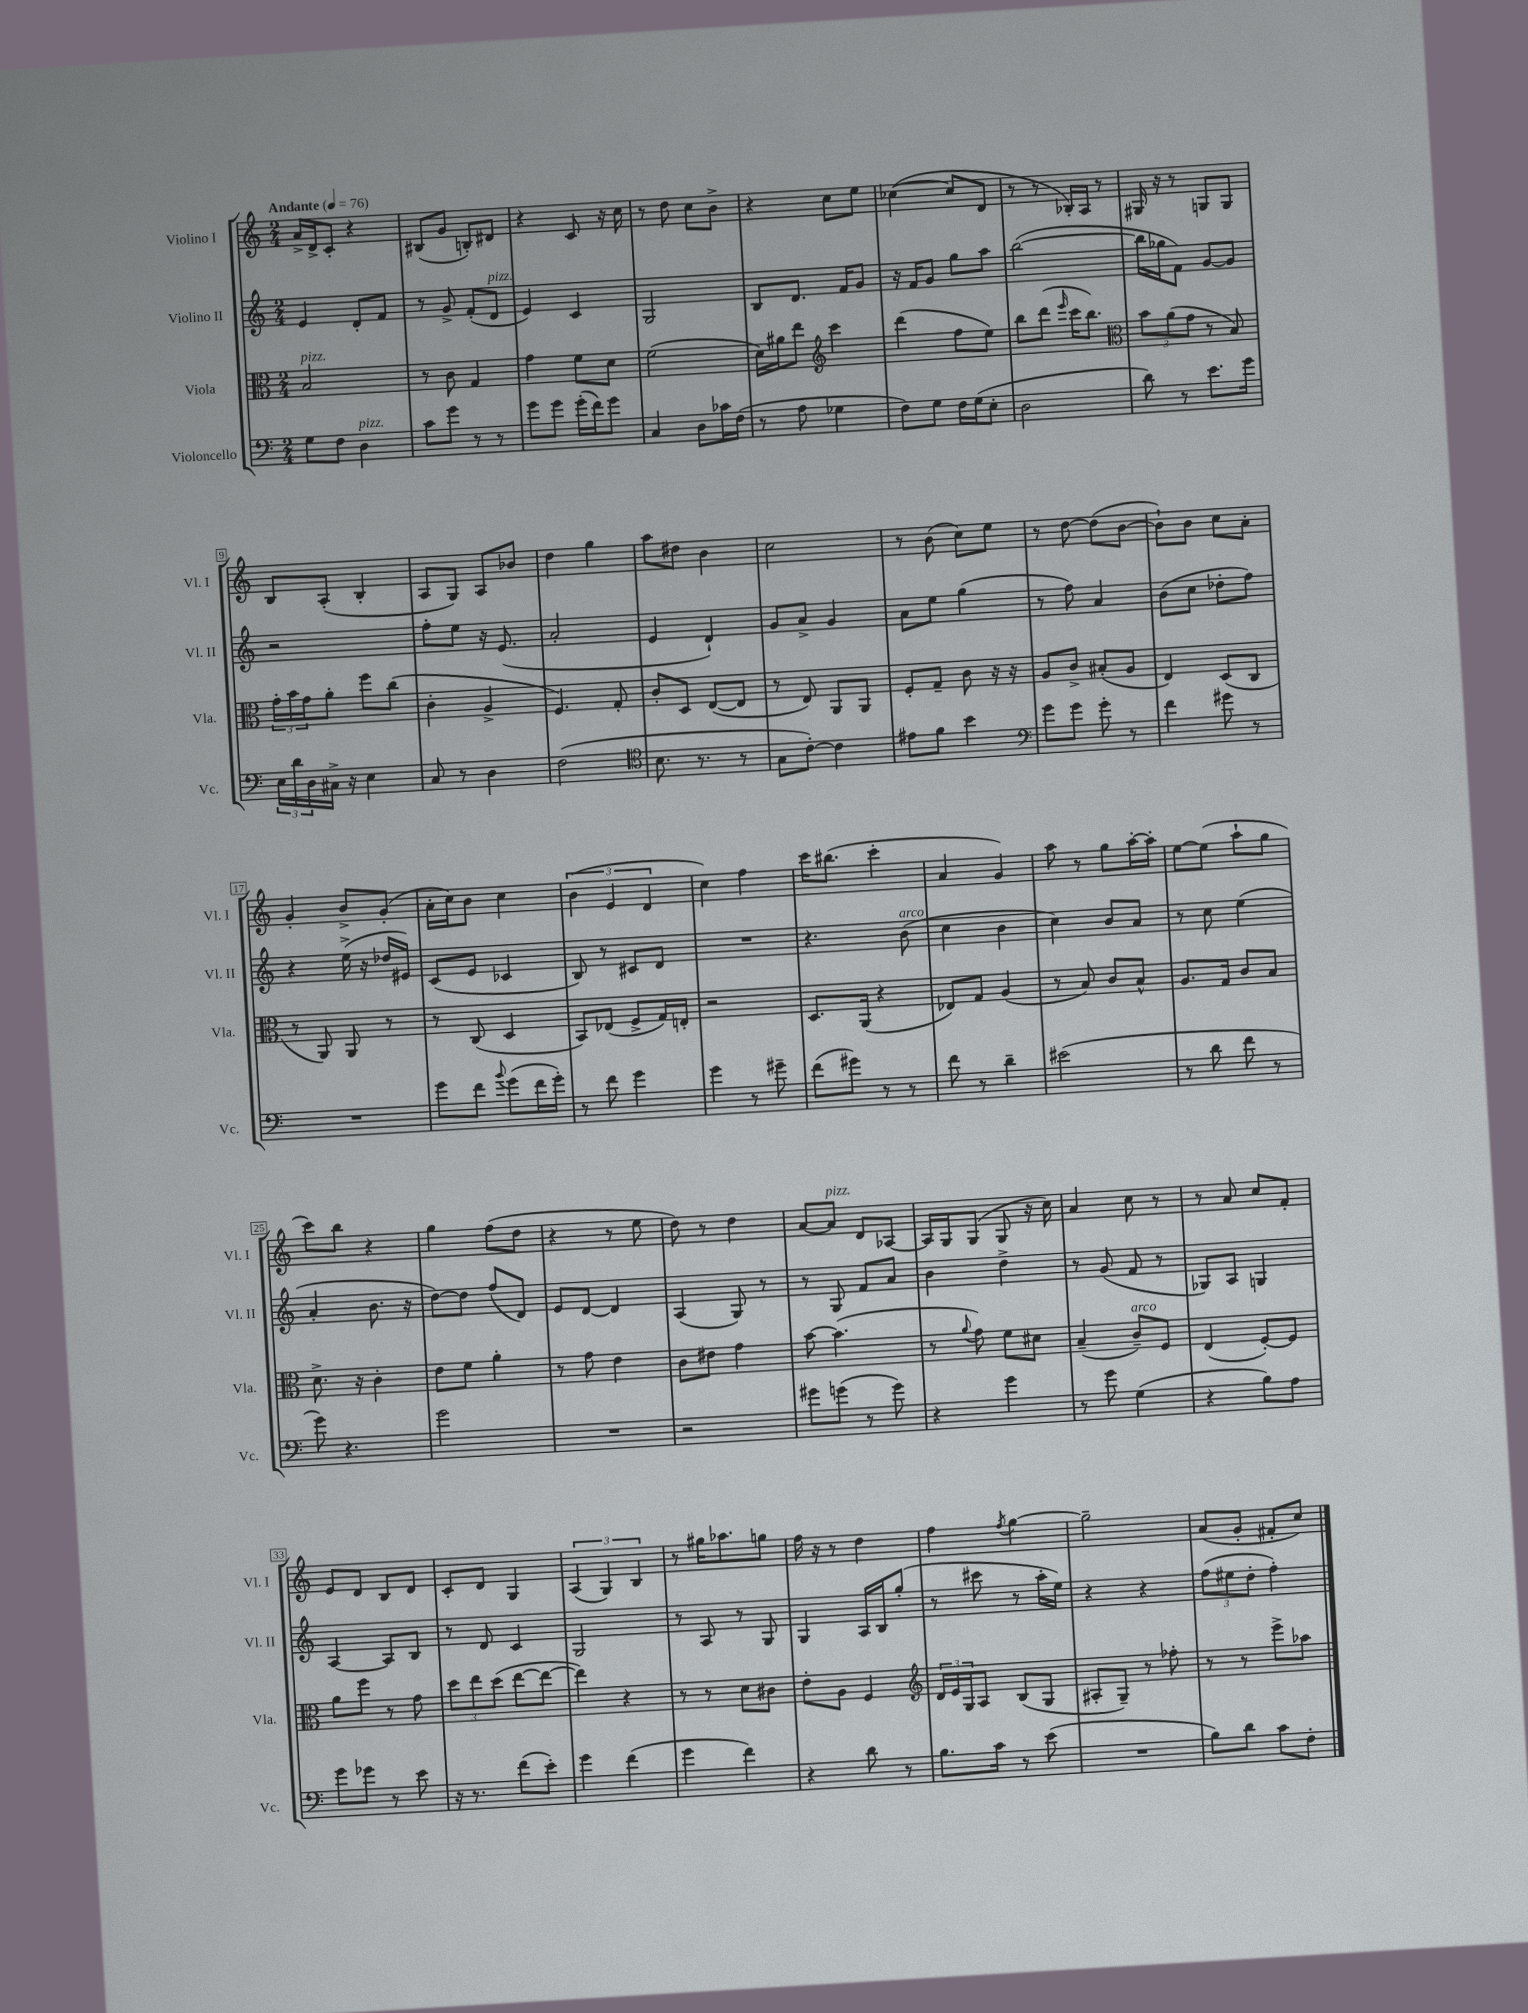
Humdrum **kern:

**kern	**kern	**kern	**kern
*staff4	*staff3	*staff2	*staff1
*clefF4	*clefC3	*clefG2	*clefG2
*k[]	*k[]	*k[]	*k[]
*M2/4	*M2/4	*M2/4	*M2/4
*MM76	*MM76	*MM76	*MM76
8G\L	2B/	4e/	16a^/LL
.	.	.	16d^/J
8F\J	.	.	8c'/J
4D\	.	8d'/L	4r
.	.	8f/J	.
=	=	=	=
8c\L	8r	8r	(8B#/L
8g\J	8c\	8g^/	8g/J
8r	4G/	(8f'/L	8B'/L)
8r	.	8d/J	8d#/J
=	=	=	=
8g\L	4g\	4e/)	4r
8g\J	.	.	.
(16g'\LL	8f\L	4c/	8c/
16f\J)	.	.	.
8g\J	8d\J	.	16r
.	.	.	16cc\
=	=	=	=
4C/	(2f\	2G/	8r
.	.	.	8dd\
8D\L	.	.	8cc\L
16c-\L	.	.	8b^\J
(16F\JJ	.	.	.
=	=	=	=
8r	16d\LL)	8B/L	4r
.	16a#\J	.	.
8A\	8ee\J	8.d/J	.
*	*clefG2	*	*
4G-\	4ccc\	.	8cc\L
.	.	16f/LK	.
.	.	8g/J	8ee\J
=	=	=	=
8F\L)	(4ddd\	16r	([4cc-\
.	.	16f/LK	.
8G\J	.	8g/J	.
16F\LL	8ff\L	8gg\L	8cc-/]L
(16G\J	.	.	.
8E'\J	8ee\J)	8aa\J	8d/J
=	=	=	=
2D\	8bb\L	([2bb\	8r
.	(8ddd\J	.	8r
.	16qqeee/	.	.
.	16ccc\LK	.	16B-'/LL)
.	8.bb\J)	.	16A/JJ
.	.	.	8r
=	=	=	=
*	*clefC3	*	*
8d\)	12b\L	16bb\]LL	16G#/
.	.	16gg-\J	16r
.	(12a\	.	.
8r	.	8f\J)	8r
.	12g\J	.	.
8.e\L	8r	[8g/L	8G/L
.	8B/)	8g/]J	8G/J
16g\Jk	.	.	.
=	=	=	=
24E\LL	24g'\LL	2r	8B/L
24d\	24b\	.	.
24D\	24g\J	.	.
16C#^\JJ	8a'\J	.	(8A'/J
16r	.	.	.
4E\	8ff\L	.	4B'/
.	(8cc\J	.	.
=	=	=	=
8C/	4c'\	8ff'\L	8A/L
8r	.	8ee\J	8G/J)
4D\	4A^/	16r	8A/L
.	.	(8.e/	.
.	.	.	8b-/J
=	=	=	=
(2F\	4.F/)	2a'/	4dd\
.	.	.	4gg\
.	8G'/	.	.
=	=	=	=
*clefC4	*	*	*
8.B\	8c'/L	4e/	8aa\L
.	8D/J	.	8dd#\J
8.r	.	.	.
.	([8E/L	4d`/)	4b\
8r	8E/]J	.	.
=	=	=	=
8G\L	8r	8g/L	2cc\
[8c'\J)	8E/)	8a^/J	.
4c\]	8AA/L	4g/	.
.	8AA/J	.	.
=	=	=	=
8e#\L	8F'/L	8a\L	8r
8f\J	8G~/J	8ee\J	(8b\
4b\	8c\	(4gg\	8cc\L)
.	16r	.	8ee\J
.	16r	.	.
=	=	=	=
*clefF4	*	*	*
8g\L	8A/L	8r	8r
8g\J	8c^/J	8ff\)	[8dd\
8g'\	(8B#'/L	4a/	(8dd\]L
8r	8A/J	.	[8b\J
=	=	=	=
4f\	4E/)	(8b\L	8b`\]L)
.	.	8cc\J	8b\J
8g#\	(8D/L	8dd-'\L	8cc\L
8r	8C/J	8ff\J)	8a'\J
=	=	=	=
2r	8r	4r	4g'/
.	8AA/)	.	.
.	8AA/	(16ee^\	8b^/L
.	.	16r	.
.	8r	16dd-/LL	(8g'/J
.	.	16e#/JJ)	.
=	=	=	=
8g\L	8r	(8c/L	16a'\LL
.	.	.	16cc\J)
8f\J	(8C/	8e/J	8b\J
8qqb/	.	.	.
(8g\L	4D/	4c-/	4cc\
16f\L	.	.	.
16g'\JJ)	.	.	.
=	=	=	=
8r	8BB/L)	8B/)	(6b\
8f\	(8E-/J	8r	.
.	.	.	6e/
4g\	8F^/L	8c#/L	.
.	.	.	6d/
.	16G/L)	8d/J	.
.	16E'/JJ	.	.
=	=	=	=
4g\	2r	2r	4cc\)
8r	.	.	4ff\
8g#~\	.	.	.
=	=	=	=
(8f\L	8.D/L	4.r	16ccc\LK
.	.	.	(8.bb#\J
8g#\J)	.	.	.
.	(16AA/Jk	.	.
8r	4r	.	4ccc'\
8r	.	(8b\	.
=	=	=	=
8f\	8E-/L)	4cc\	4a/
8r	8G/J	.	.
4d~\	(4A/	4b\	4g/)
=	=	=	=
(2e#\	8r	4cc\)	8aa\
.	8B/)	.	8r
.	8c/L	8b/L	8gg\L
.	8B^^/J	8a/J	[16aa'\L
.	.	.	16aa'\]JJ
=	=	=	=
8r	8.A/L	8r	[8ee\L
8d\	.	8cc\	(8ee\]J
.	16G/Jk	.	.
8f\	8c/L	(4ee\	8aa`\L
8r	8B/J	.	8gg\J
=	=	=	=
8g\)	8.d^\	4a'/	8ccc\L)
4.r	.	.	8bb\J
.	16r	.	.
.	4c'\	8.b\	4r
.	.	16r	.
=	=	=	=
2g\	8e\L	[8dd\L)	4gg\
.	8f\J	8dd\]J	.
.	4a'\	(8ff/L	(8ff\L
.	.	8d/J)	8dd\J
=	=	=	=
2r	8r	8e/L	4r
.	8g\	[8d/J	.
.	4e\	4d/]	8r
.	.	.	8ee\
=	=	=	=
2r	8c\L	(4A/	8dd\)
.	8e#\J	.	8r
.	4g\	8G/)	4dd\
.	.	8r	.
=	=	=	=
8g#\L	[8b\	8r	[8a/L
(8g\J	(4.b\]	8G/	8a/]J
8r	.	8f/L	8d/L
8g\)	.	8a/J	[8A-/J
=	=	=	=
4r	8r	4b\	16A-/]LL
.	.	.	16G/J
.	8qqa/	.	.
.	8g\)	.	(8G/J
4g\	8f\L	4dd^\	8G/
.	8d#\J	.	16r
.	.	.	16cc\)
=	=	=	=
8r	(4B~/	8r	4a/
8g\	.	(8g/	.
(4G\	8c~/L)	8f/	8cc\
.	8F/J	8r	8r
=	=	=	=
4r	(4E/	8G-/L)	8r
.	.	8A/J	8a/
8B\L)	[8F'/L)	4G/	8cc/L
8A\J	8F/]J	.	8f'/J
=	=	=	=
8g\L	8a\L	[4A/	8e/L
8g-\J	8ff\J	.	8d/J
8r	8r	8A/]L	8B/L
8e\	8g\	8B/J	8d/J
=	=	=	=
16r	12dd\L	8r	8c'/L
8.r	.	.	.
.	12ee\	.	.
.	.	8d/	8d/J
.	(12dd\J	.	.
(8f\L	[8ee\L	4c/	4G/
8e'\J)	8ee\_J	.	.
=	=	=	=
4g\	4ee\])	2G/	(6A/
.	.	.	6G/)
(4f\	4r	.	.
.	.	.	6B/
=	=	=	=
4g\	8r	8r	8r
.	8r	8A/	16gg#\LK
.	.	.	8.aa-\
4f\)	8d\L	8r	.
.	8c#\J	8G/	8gg\J
=	=	=	=
4r	8e'\L	4G/	16ff\
.	.	.	16r
.	8A\J	.	8r
8d\	4F/	16A/LL	4dd\
.	.	16B/J	.
8r	.	(8gg'/J	.
=	=	=	=
*	*clefG2	*	*
8.B\L	24d/LL	8r	4ff\
.	24e/	.	.
.	24G/J	.	.
.	8A/J	8ccc#\	.
16c\Jk	.	.	.
.	.	.	8qff/
8r	(8B/L	8r	[4gg\
(8e\	8G/J	16aa'\LL	.
.	.	16ee\JJ)	.
=	=	=	=
2r	8A#'/L	4r	2gg~\]
.	8G~/J)	.	.
.	8r	4r	.
.	8ff-'\	.	.
=	=	=	=
8B\L)	8r	(12ff\L	(8a/L
.	.	12ee#\	.
8d\J	8r	.	8g'/J
.	.	12dd'\J	.
8c\L	8eee^\L	4ff'\)	8f#'/L
8F'\J	8aa-\J	.	8cc/J)
==	==	==	==
*-	*-	*-	*-
